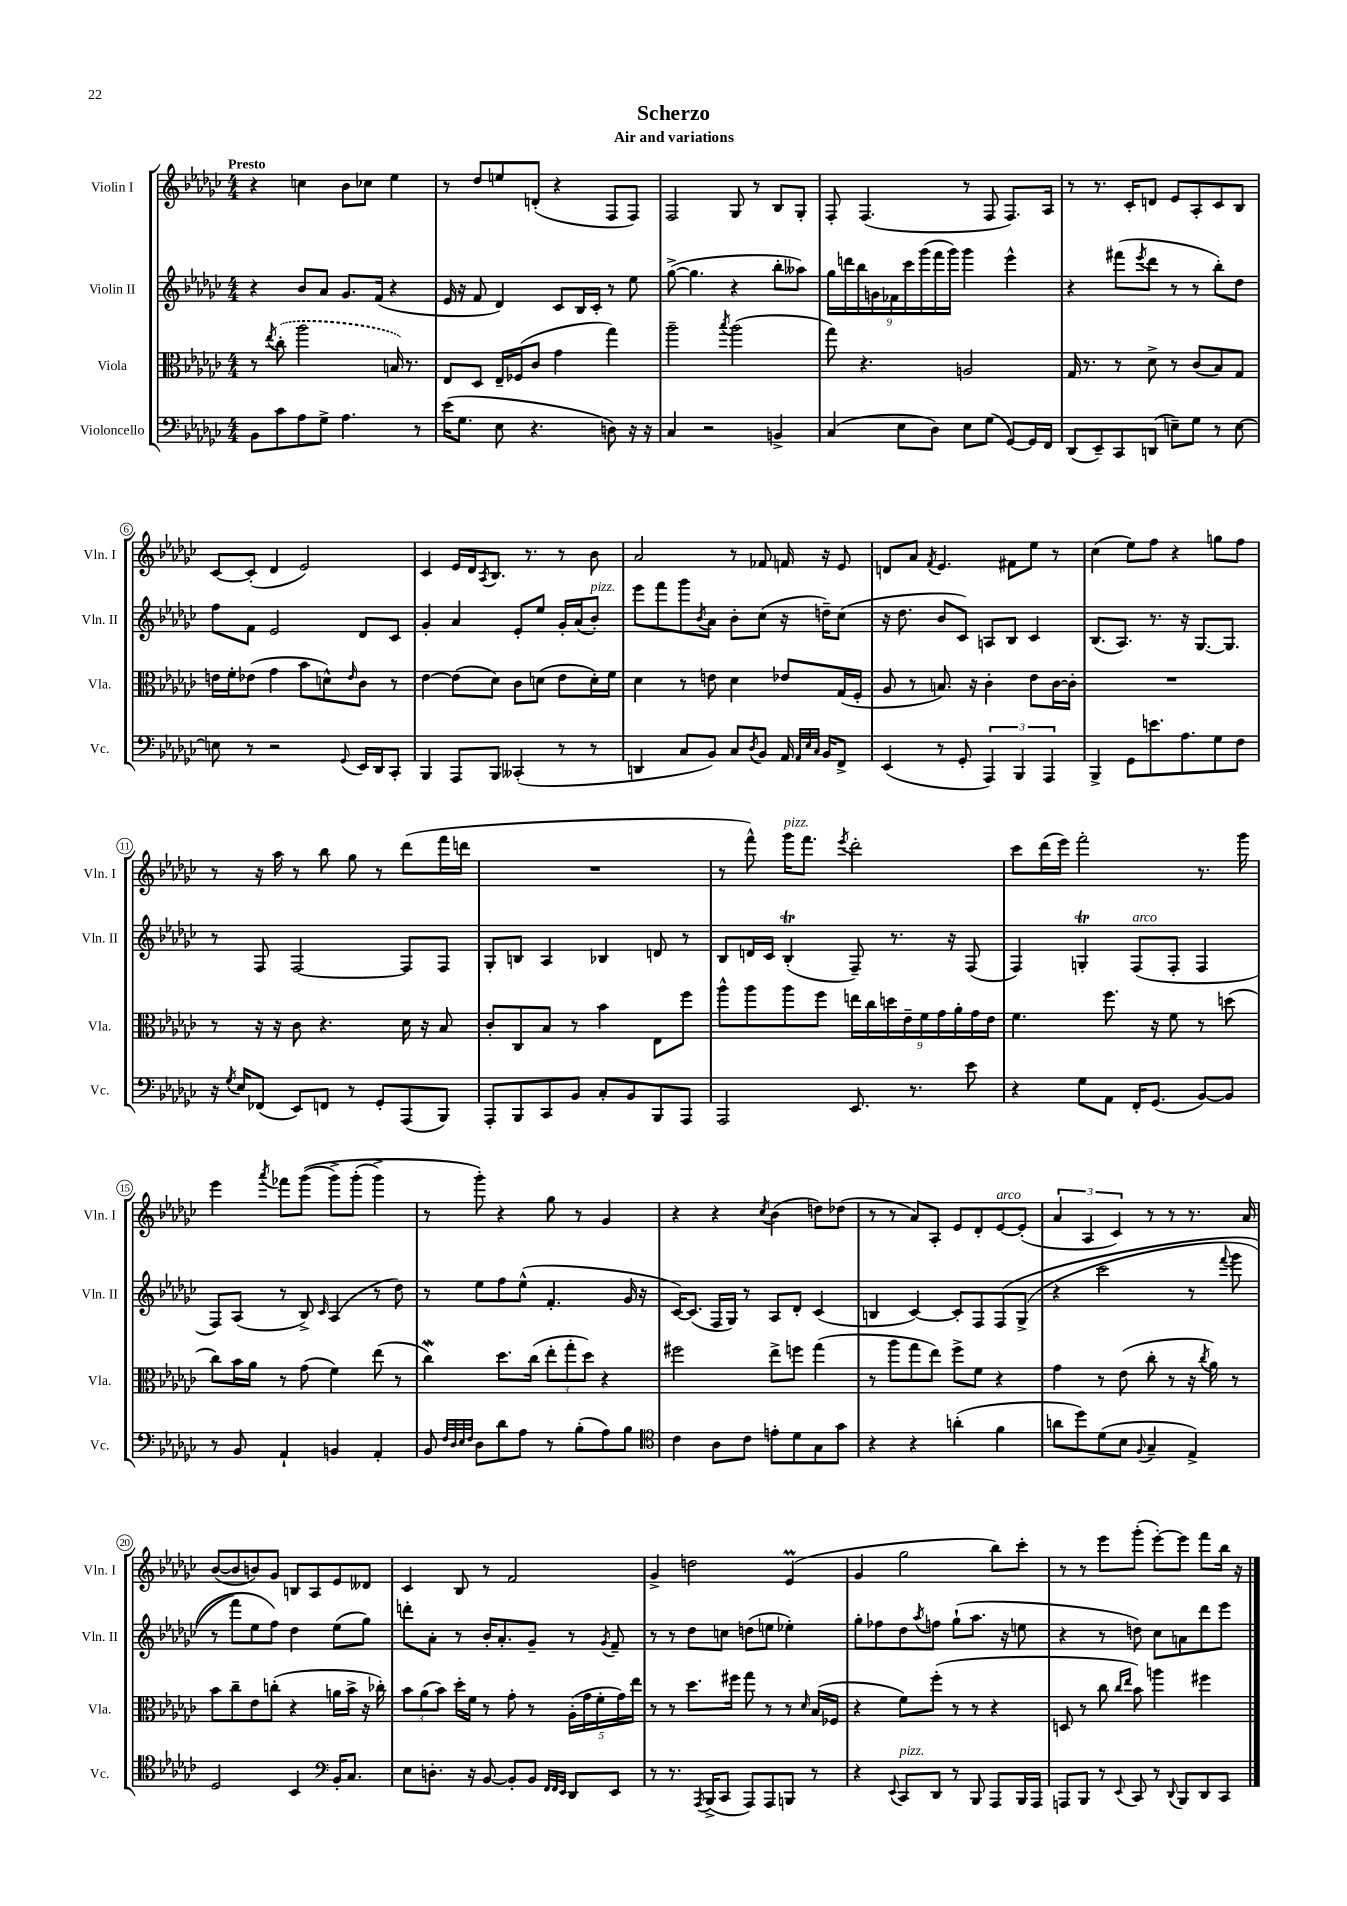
\header { title = "Scherzo" subtitle = "Air and variations" }
<<
\new StaffGroup <<
\new Staff = "s0" \with { instrumentName = "Violin I" shortInstrumentName = "Vln. I" } {
    \clef treble \key ges \major \numericTimeSignature \time 4/4 \tempo "Presto"
    r4 c''4 bes'8 ces''8 ees''4 |
    r8 des''8 e''8 d'8-.( r4 f8 f8) |
    f2 ges8 r8 bes8 ges8-. |
    f8-. f4.( r8 f8 f8.) aes16 |
    r8 r8. ces'16-. d'8 ees'8 aes8-. ces'8 bes8 |
    ces'8~ ces'8-.( des'4 ees'2) |
    ces'4 ees'16 des'16 \acciaccatura { aes8 } bes8. r8. r8 bes'8 |
    aes'2 r8 fes'8 f'16 r16 ees'8 |
    d'8 aes'8 \acciaccatura { f'8 } ees'4. fis'8 ees''8 r8 |
    ces''4( ees''8) f''8 r4 g''8 f''8 |
    r8 r16 aes''16 r8 bes''8 ges''8 r8 des'''8( f'''16 d'''16 |
    R1 |
    r8 f'''8-^) ges'''16^\markup { \italic "pizz." } f'''8. \acciaccatura { ees'''8 } des'''2-. |
    ces'''8 des'''16( ees'''16) f'''2-. r8. ges'''16 |
    ees'''4 \acciaccatura { aes'''8 } fes'''8 ges'''8(\( ges'''8->) ges'''8-.( ges'''4->) |
    r8 ges'''8-.\) r4 ges''8 r8 ges'4 |
    r4 r4 \acciaccatura { ces''8 } bes'4( d''8) des''8( |
    r8 r8 aes'8) aes8-. ees'8 des'8-. ees'8~^\markup { \italic "arco" } ees'8-.( |
    \tuplet 3/2 { aes'4 aes4 ces'4) } r8 r8 r8. aes'16 |
    bes'8~( bes'8 b'8) ges'8 b8 aes8 ees'8 deses'8 |
    ces'4 bes8 r8 f'2 |
    ges'4-> d''2 ees'4\prall( |
    ges'4 ges''2 bes''8) ces'''8-. |
    r8 r8 ees'''8 ges'''8-.( ees'''8~-.) ees'''8 f'''8 bes''16 r16 \bar "|." |
}
\new Staff = "s1" \with { instrumentName = "Violin II" shortInstrumentName = "Vln. II" } {
    \clef treble \key ges \major \numericTimeSignature \time 4/4
    r4 bes'8 aes'8 ges'8. f'16( r4 |
    ees'16 r16 f'8 des'4) ces'8 bes16 ces'16-. r8 ees''8 |
    ges''8~->( ges''4. r4 bes''8-. aeses''8) |
    \tuplet 9/8 { ges''16 d'''16 bes''16 g'16 fes'16 ces'''16 ges'''16( f'''16 ges'''16) } ges'''4 ees'''4-^ |
    r4 fis'''8( \acciaccatura { ees'''8 } des'''8 r8 r8 bes''8-.) des''8 |
    f''8 f'8 ees'2 des'8 ces'8 |
    ges'4-. aes'4 ees'8-. ees''8 ges'16-. aes'16( bes'8-.^\markup { \italic "pizz." }) |
    ees'''8 f'''8 ges'''8 \acciaccatura { bes'8 } aes'8 bes'8-. ces''8( r16 d''16--) ces''8( |
    r16 des''8. bes'8 ces'8) a8 bes8 ces'4 |
    bes8.( aes8.) r8. r16 ges8.~ ges8. |
    r8 f8 f2~ f8 f8 |
    ges8-. b8 aes4 bes4 d'8 r8 |
    bes8 d'16 ces'16 bes4-.\trill( f8--) r8. r16 f8( |
    f4) g4-.\trill f8^\markup { \italic "arco" }( f8-. f4 |
    f8) aes8( r8 bes8->) \grace { ces'16 } aes4( r8 des''8) |
    r8 ees''8 f''8 ees''8-^( f'4.-. ges'16 r16 |
    ces'16~) ces'8.( f16 ges16) r8 aes8 des'8-. ces'4( |
    b4 ces'4~) ces'8-. f8 f8\( ges8->( |
    r4 ces'''2 r8 \appoggiatura { f'''8 } ges'''8 |
    r8 f'''8) ees''8 f''8\) des''4 ees''8( ges''8) |
    d'''8-. aes'8-. r8 bes'16-. aes'8.-. ges'8-- r8 \acciaccatura { ges'8 } f'8-- |
    r8 r8 des''8 c''8 d''8( e''8 ees''4-.) |
    ges''8-. fes''8 des''8 \acciaccatura { aes''8 } f''8 ges''8-!( aes''8. r16 e''8 |
    r4 r8 d''8) ces''8 a'8 des'''8 ees'''8 \bar "|." |
}
\new Staff = "s2" \with { instrumentName = "Viola" shortInstrumentName = "Vla." } {
    \clef alto \key ges \major \numericTimeSignature \time 4/4
    r8 \acciaccatura { ees''8 } \once \slurDashed ces''8-.( aes''2 b16) r8. |
    ees8 des8 ees16-- fes16( ces'8 ges'4 ges''4) |
    aes''2-- \acciaccatura { bes''8 } aes''2( |
    ges''8) r4. a2 |
    ges16 r8. r8 des'8-> r8 ces'8( bes8) ges8 |
    e'16 f'16-. ees'8( ges'4 bes'8 d'8-^) \grace { ees'16 } ces'8 r8 |
    ees'4~ ees'8( des'8) ces'8 d'8( ees'8 d'16-.) f'16 |
    des'4 r8 e'8 des'4 ees'8 ges16( f16-. |
    aes8 r8 b8.) r16 ces'4-. ees'8 ces'16~ ces'16-. |
    R1 |
    r8 r16 r16 ces'8 r4. des'16 r16 bes8 |
    ces'8-. ces8 bes8 r8 bes'4 ees8 f''8 |
    aes''8-^ aes''8 aes''8 f''8 \tuplet 9/8 { e''16 ces''16 d''16 ees'16-- f'16 ges'16 aes'16-. ges'16 ees'16 } |
    f'4. f''8. r16 f'8 r8 d''8( |
    ces''8) bes'16 aes'16 r8 ges'8( f'4) ees''8( r8 |
    ces''4\mordent) des''8. ces''16( \tuplet 3/2 { ees''8-. ges''8-. des''8) } r4 |
    fis''2 ees''8-> f''8 ges''4( |
    r8 aes''8 ges''8 ees''8) f''8-> f'8 r4 |
    ges'4 r8 ees'8( ces''8-. r8 r16 \acciaccatura { ces''8 } aes'16) r8 |
    bes'8 ces''8-- ees'8 c''8-.( r4 a'16 bes'16-> r16 ces''16-.) |
    \tuplet 3/2 { bes'8 aes'8( bes'8) } des''16-. f'16 r8 ges'8-. r8 \tuplet 5/4 { aes16-.( ges'16 f'16-. ges'16) ees''16 } |
    r8 r8 des''8. fis''16 ges''8 r8 r8 \grace { des'16 } bes16( fes16 |
    r4 f'8) f''8-.( r8 r8 r4 |
    d8 r8 ces''8 \grace { ces''16 ees''16 } bes'8) a''4 fis''4 \bar "|." |
}
\new Staff = "s3" \with { instrumentName = "Violoncello" shortInstrumentName = "Vc." } {
    \clef bass \key ges \major \numericTimeSignature \time 4/4
    bes,8 ces'8 aes8 ges8-> aes4. r8 |
    ees'16( ges8. ees8 r4. d8) r16 r16 |
    ces4 r2 b,4-> |
    ces4( ees8 des8) ees8 ges8( ges,8~) ges,16 f,16 |
    des,8( ees,8--) ces,8 d,8( e8--) ges8 r8 e8~ |
    e8 r8 r2 \appoggiatura { ges,8 } ees,16 des,16 ces,8-. |
    bes,,4 aes,,8 bes,,8 ceses,4-.( r8 r8 |
    d,4 ces8 bes,8) ces8 \acciaccatura { des8 } bes,8 aes,16 \grace { aes,32 ees32 ces32 } bes,16 f,8-> |
    ees,4( r8 ges,8-. \tuplet 3/2 { aes,,4) bes,,4 aes,,4 } |
    bes,,4-> ges,8 e'8. aes8. ges8 f8 |
    r16 \acciaccatura { ges8 } ees16 fes,8( ees,8) f,8 r8 ges,8-. aes,,8( bes,,8) |
    aes,,8-. bes,,8 ces,8 bes,8 ces8-. bes,8 bes,,8 aes,,8 |
    aes,,2 ees,8. r8. ees'8 |
    r4 ges8 aes,8 f,16-. ges,8.( bes,8~) bes,8 |
    r8 bes,8 aes,4-! b,4 aes,4-. |
    bes,8 \grace { f32 des32 ees32 f32 } des8 des'8 aes8 r8 bes8-.( aes8) bes8 |
    \clef tenor ces'4 aes8 ces'8 e'8-. des'8 ges8 ges'8 |
    r4 r4 a'4-.( f'4 |
    a'8 des''8) des'8( bes8 \appoggiatura { f8 } ges4-- ees4->) |
    des2 bes,4 \clef bass bes,16-. ces8. |
    ees8 d8.-. r16 bes,8~ bes,8-. bes,8 \grace { f,32 f,32 ees,32 } des,8 ees,8 |
    r8 r8. \acciaccatura { aes,,8 } bes,,16->( ces,8 aes,,8) aes,,8 b,,8 r8 |
    r4 \appoggiatura { ees,8 } ces,8^\markup { \italic "pizz." } des,8 r8 bes,,8 aes,,8 bes,,16 aes,,16 |
    a,,8 bes,,8 r8 \appoggiatura { ees,8 } ces,8 r8 \appoggiatura { des,8 } bes,,8 des,8 ces,8 \bar "|." |
}
>>
>>
\layout { \context { \Score \override BarNumber.stencil = #(make-stencil-circler 0.1 0.3 ly:text-interface::print) } }
